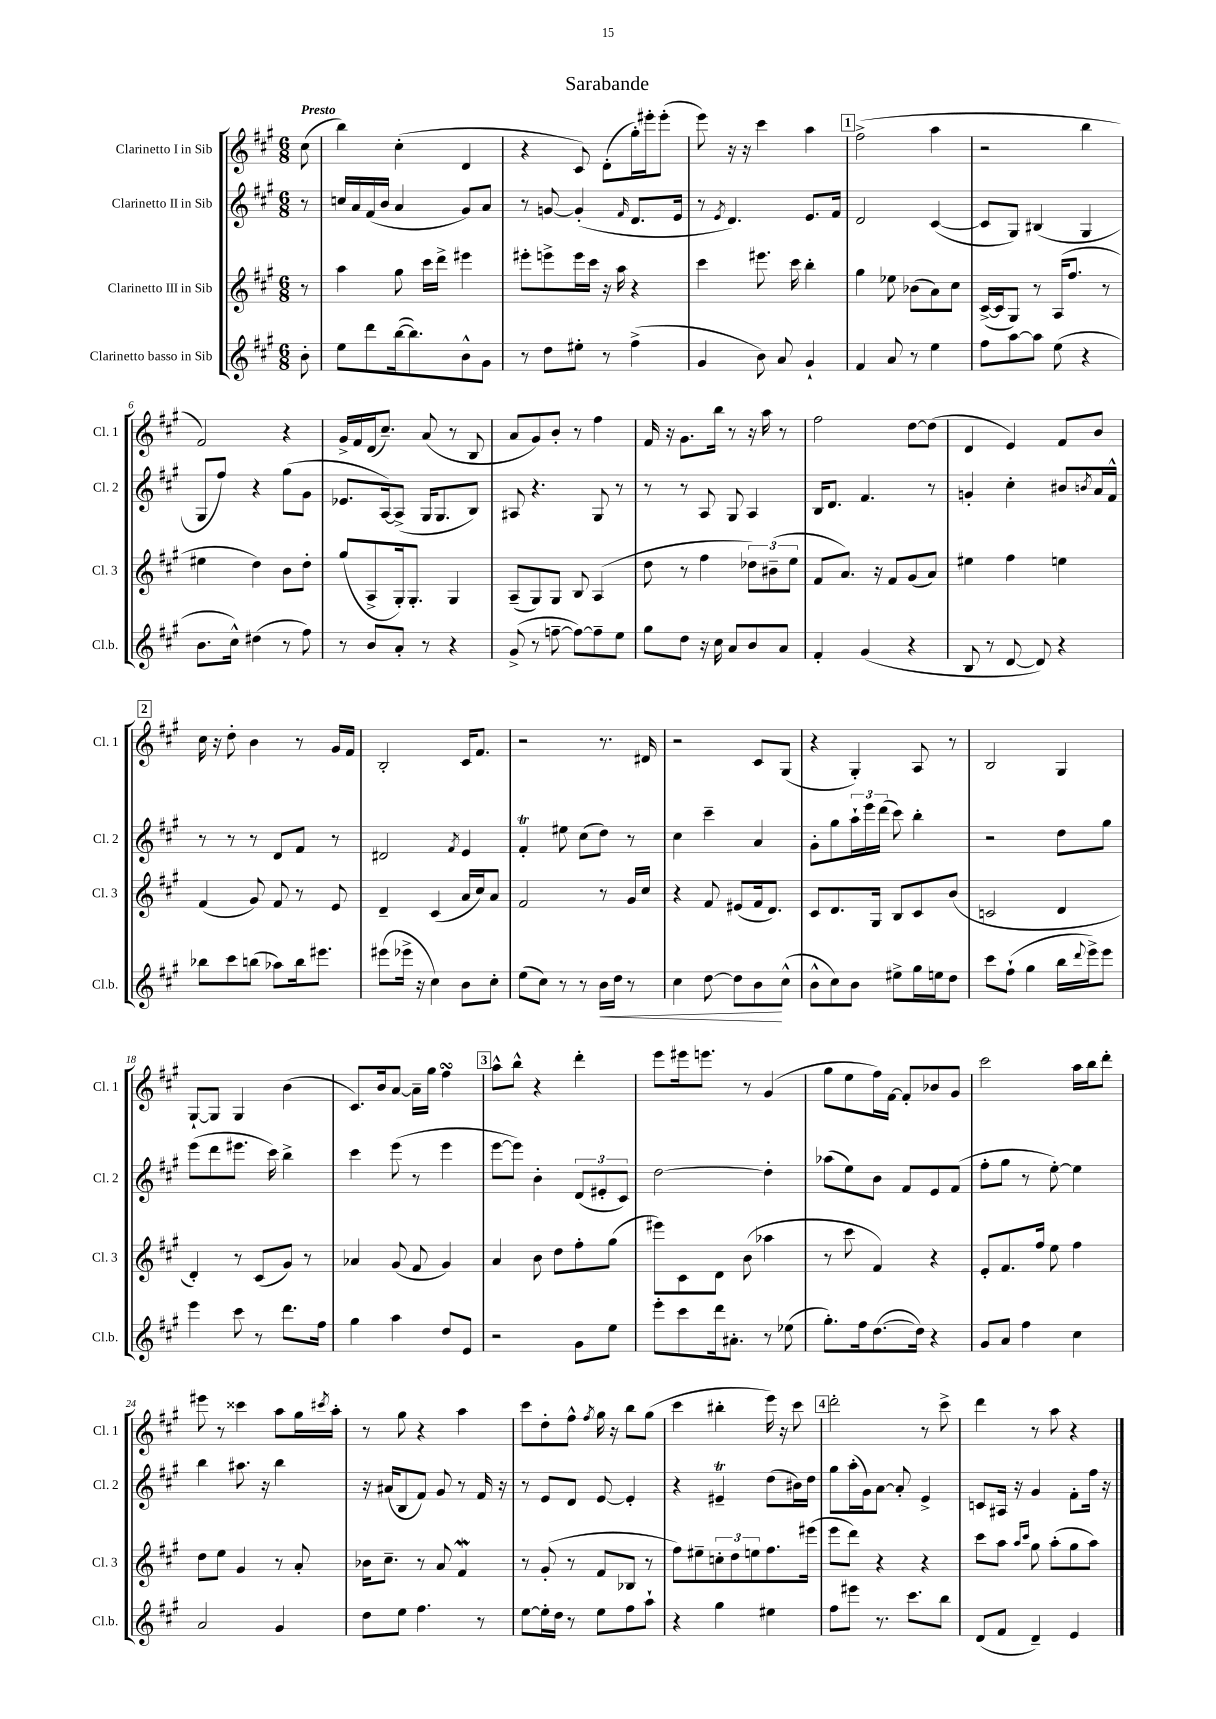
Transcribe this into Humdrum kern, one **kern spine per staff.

**kern	**kern	**kern	**kern
*staff4	*staff3	*staff2	*staff1
*clefG2	*clefG2	*clefG2	*clefG2
*k[f#c#g#]	*k[f#c#g#]	*k[f#c#g#]	*k[f#c#g#]
*M6/8	*M6/8	*M6/8	*M6/8
8b'	8r	8r	(8cc#
=	=	=	=
8ee	4aa	16cc	4bb)
.	.	16a	.
8ddd	.	(16f#	.
.	.	16b	.
([16bb	8gg#	4a	(4cc#'
8.bb])	.	.	.
.	16ccc#	.	.
.	16ddd^	.	.
8b^^	4eee#	8g#)	4d
8g#	.	8a	.
=	=	=	=
8r	8eee#'	8r	4r
8dd	8eee^	[8g	.
8ee#'	16eee	(4g']	8c#)
.	16ccc#	.	.
8r	16r	.	(8d'
.	16aa	.	.
.	.	16qqf#	.
(4ff#^	4r	8.d	16gg#')
.	.	.	16eee#'
.	.	.	(8eee#'
.	.	16e	.
=	=	=	=
4g#	4ccc#	8r	8eee)
.	.	8qe	.
.	.	4.d)	16r
.	.	.	16r
8b)	8.eee#	.	4ccc#
8a	.	.	.
.	16ccc#	.	.
4g#`	4bb'	8.e	4aa
.	.	16f#	.
=	=	=	=
4f#	4gg#	2d	(2ff#^
8a	8ee-	.	.
8r	(8b-	.	.
4ee	8a)	([4c#	4aa
.	8cc#	.	.
=	=	=	=
8ff#	([16c#^	8c#]	2r
.	16c#]	.	.
[8aa	8G#)	8G#)	.
8aa]	8r	(4B#	.
(8ee	(16A	.	.
.	8.ff#	.	.
4r	.	4G#	4bb
.	8r	.	.
=	=	=	=
8.b	4ee#	8G#	2f#)
.	.	8ff#)	.
16cc#^^)	.	.	.
(4dd#	4dd)	4r	.
8r	8b	(8gg#	4r
8ff#)	8dd'	8g#	.
=	=	=	=
8r	(8gg#	8.e-	16g#^
.	.	.	16f#
8b	8A^	.	(16d
.	.	[16A)	8.cc#~)
8a'	16G#')	(8A^]	.
.	8.G#'	.	.
8r	.	16G#	(8a
.	.	8.G#	.
4r	4G#	.	8r
.	.	8B)	8B
=	=	=	=
(8g#^	(8A~	8A#	8a
8r	8G#)	4.r	8g#)
[8ff~	8G#	.	8b'
8ff_)	8B	.	8r
8ff~]	(4A	8G#	4ff#
8ee	.	8r	.
=	=	=	=
8gg#	8dd	8r	16f#
.	.	.	16r
8dd	8r	8r	8.g#
16r	4ff#	8A	.
16cc#	.	.	16bb
8a	.	8G#	8r
8b	12dd-)	4A	16r
.	.	.	16aa
.	(12b#~	.	.
8a	.	.	8r
.	12ee	.	.
=	=	=	=
4f#'	8f#	16B	2ff#
.	.	8.d	.
.	8.a)	.	.
(4g#	.	4.f#	.
.	16r	.	.
.	8f#	.	.
4r	(8g#	.	[8dd
.	8a)	8r	(8dd]
=	=	=	=
8B	4ee#	4g'	4d
8r	.	.	.
[8d	4ff#	4cc#'	4e)
8d])	.	.	.
4r	4ee	8b#	8f#
.	.	8qb	.
.	.	16a	8b
.	.	16f#^^	.
=	=	=	=
8bb-	(4f#	8r	16cc#
.	.	.	16r
8ccc#	.	8r	8dd'
(8bb	8g#)	8r	4b
8aa-)	8f#	8d	.
16bb	8r	8f#	8r
8.eee#	.	.	.
.	8e	8r	16g#
.	.	.	16f#
=	=	=	=
(8eee#	4d~	2d#	2B'
16eee-^	.	.	.
16r	.	.	.
4cc#)	(4c#	.	.
.	.	8qf#	.
8b	16a	4e	16c#
.	16cc#)	.	8.f#
8cc#'	8a	.	.
=	=	=	=
(8ee	2f#	4f#'	2r
8cc#)	.	.	.
8r	.	8ee#	.
8r	.	(8cc#	.
16b	8r	8dd)	8.r
16dd	.	.	.
8r	16g#	8r	.
.	16cc#	.	16d#
=	=	=	=
4cc#	4r	4cc#	2r
[8dd	8f#	4ccc#~	.
8dd]	(8e#	.	.
8b	16f#	4a	8c#
.	8.d)	.	.
(8cc#^^	.	.	(8G#
=	=	=	=
8b^^	8c#	8g#'	4r
8cc#)	8.d	8gg#	.
8b	.	24aa`	4G#')
.	.	24eee	.
.	16G#	.	.
.	.	(24ddd	.
8ee#^	8B	8ccc#)	.
16gg#	8c#	4bb'	8A
16ee	.	.	.
8dd	(8b	.	8r
=	=	=	=
8ccc#	2c	2r	2B
(8ff#`	.	.	.
4gg#	.	.	.
16bb	4d	8dd	4G#
8qqddd	.	.	.
16eee^)	.	.	.
8eee	.	8gg#	.
=	=	=	=
4eee	4d')	(8eee	[8G#`
.	.	8ddd	8G#]
8ccc#	8r	8.eee#	4G#
8r	(8c#	.	.
.	.	16ccc#)	.
8.ddd	8g#)	4bb^	(4b
.	8r	.	.
16ff#	.	.	.
=	=	=	=
4gg#	4a-	4ccc#	8.c#)
.	.	.	16b
4aa	(8g#	(8eee	[8a
.	8f#	8r	16a~]
.	.	.	16gg#
8dd	4g#)	4eee	4ff#
8e	.	.	.
=	=	=	=
2r	4a	[8eee	8aa^^
.	.	8eee])	8bb^^
.	8b	4b'	4r
.	8dd	.	.
8g#	8ff#'	(12d	4ddd'
.	.	12e#'	.
8ee	(8gg#	.	.
.	.	12c#)	.
=	=	=	=
8eee'	8eee#)	[2dd	8eee
8ccc#	8c#	.	16eee#
.	.	.	8.eee
16ddd	8d	.	.
8.a#'	.	.	.
.	(8b	.	8r
8r	4aa-	4dd']	(4g#
(8ee-	.	.	.
=	=	=	=
8.gg#')	8r	(8aa-	8gg#
.	8ccc#	8ee)	8ee
16ff#	.	.	.
([8.dd	4f#)	8b	16ff#)
.	.	.	[16f#
.	.	8f#	8f#']
16dd])	.	.	.
4r	4r	8e	8b-
.	.	(8f#	8g#
=	=	=	=
8g#	8e'	8ff#'	2ccc#
8a	8.f#	8gg#	.
4ff#	.	8r	.
.	16ff#	.	.
.	8ee	[8ee')	.
4cc#	4ff#	4ee]	16aa
.	.	.	16bb
.	.	.	8ddd'
=	=	=	=
2a	8dd	4bb	8eee#
.	8ee	.	8r
.	4g#	8.aa#	4ccc##
.	.	16r	.
4g#	8r	4bb	8aa
.	8a'	.	16gg#
.	.	.	8qccc#
.	.	.	16aa'
=	=	=	=
8dd	16b-	16r	8r
.	8.cc#~	(16a#	.
8ee	.	8B	8gg#
4.ff#	8r	8f#)	4r
.	8a	8g#	.
.	4f#	8r	4aa
8r	.	16f#	.
.	.	16r	.
=	=	=	=
[8ee	8r	8r	8ccc#
16ee']	(8g#'	8e	8dd'
16dd	.	.	.
8r	8r	8d	8ff#^^
.	.	.	8qff#
8ee	8f#	[8e	16gg#
.	.	.	16r
8ff#	8B-	4e']	8bb
8aa`	8r	.	(8gg#
=	=	=	=
4r	8ff#)	4r	4ccc#
.	8ee#~	.	.
4gg#	12cc'	4e#~	4bb#'
.	12dd	.	.
.	12ee	.	.
4ee#	8.ff#	(8dd	16eee)
.	.	.	16r
.	.	16b#)	8ccc#
.	(16eee#	16dd	.
=	=	=	=
8ff#	8eee	8gg#	2ddd'
8eee#	8ddd)	(16aa'	.
.	.	16g#)	.
8.r	4r	[8a	.
.	.	8a']	.
8.ccc#	.	.	.
.	4r	4e^	8r
8bb	.	.	8ccc#^
=	=	=	=
(8d	8ccc#	8c	4ddd
8f#	8aa	16A#	.
.	.	16r	.
.	16qqaa	.	.
.	16qqccc#	.	.
4d~)	8gg#	4g#	8r
.	(8aa'	.	8aa
4e	8gg#	8f#'	4r
.	8aa)	16ff#	.
.	.	16r	.
==	==	==	==
*-	*-	*-	*-
